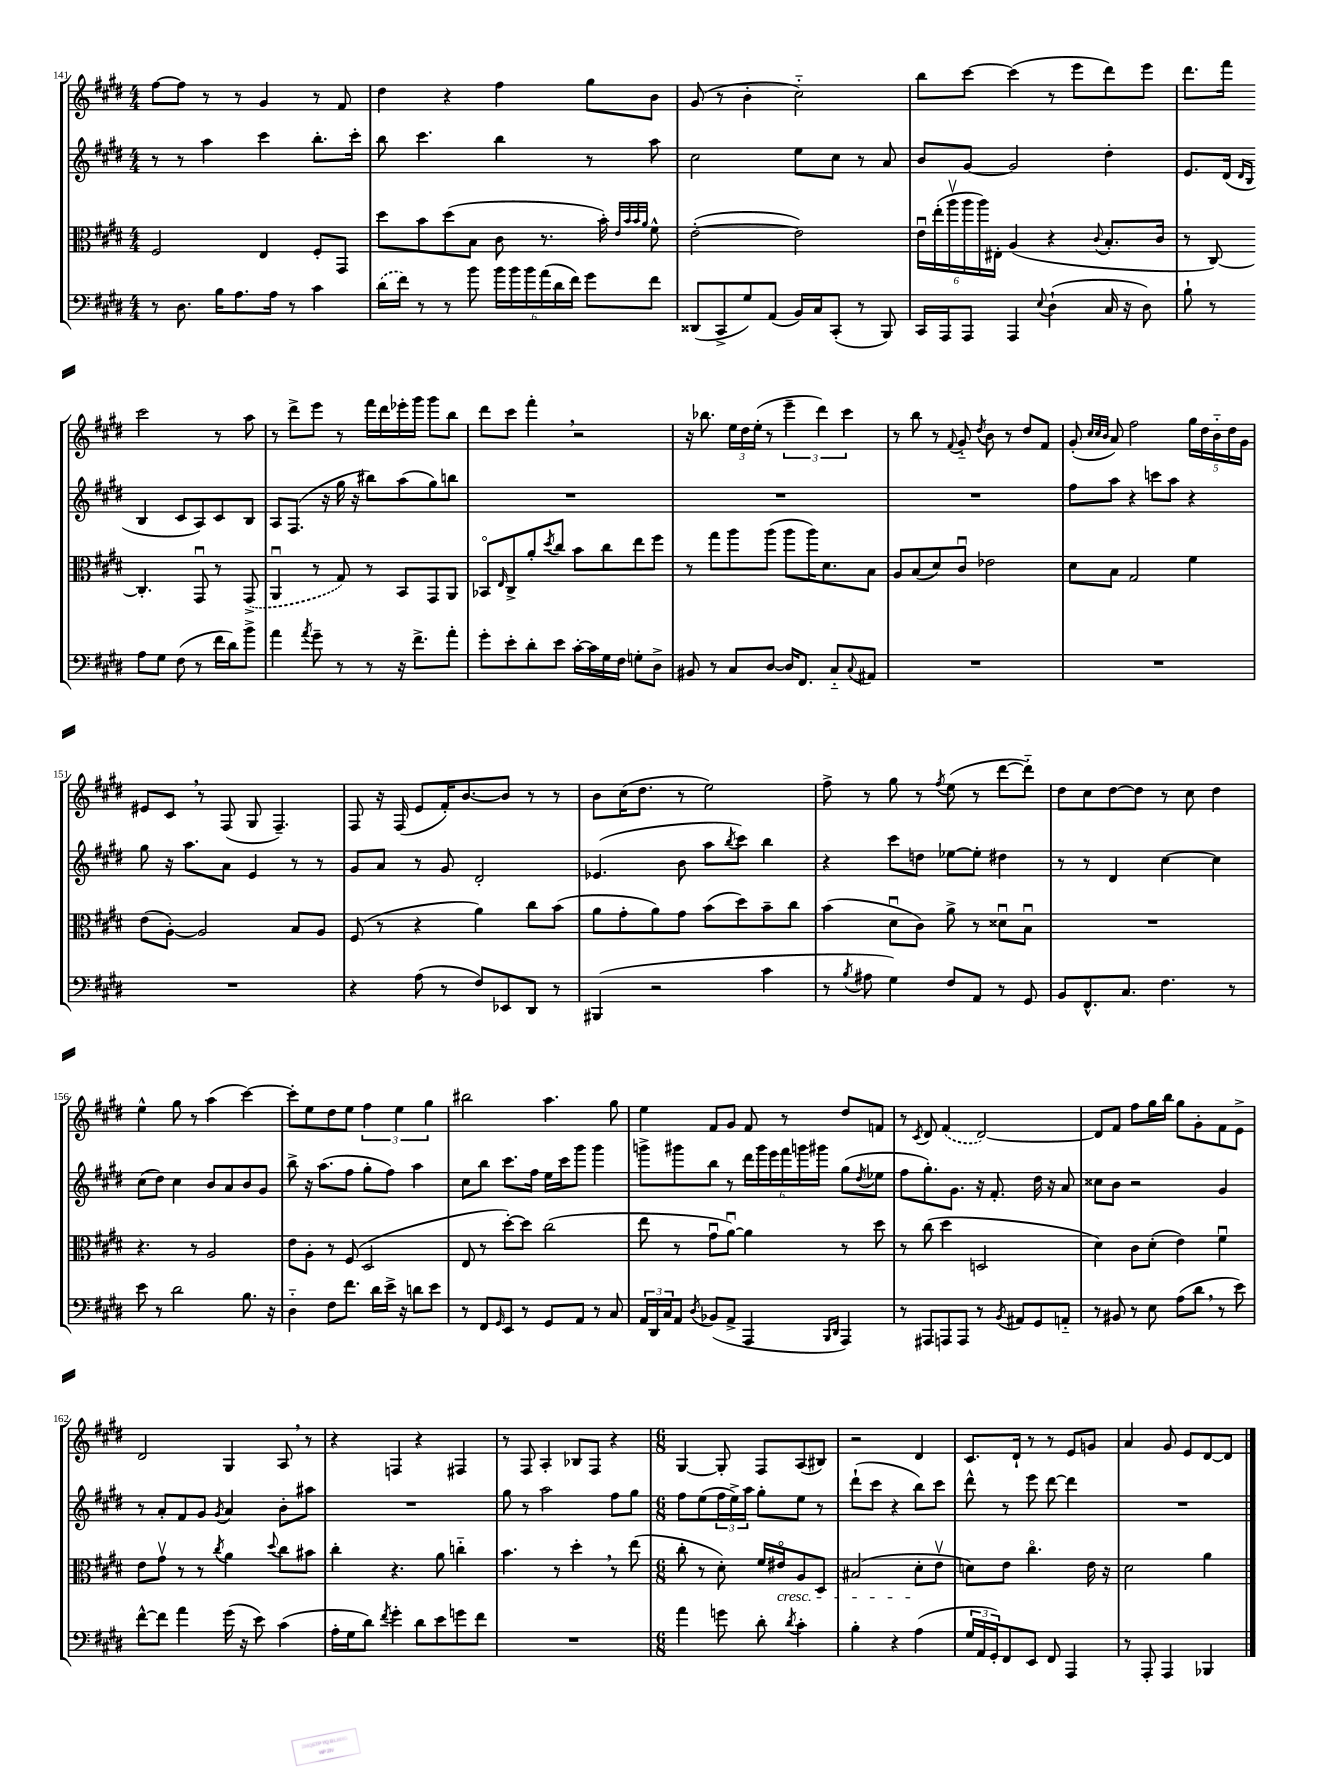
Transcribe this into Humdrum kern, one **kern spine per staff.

**kern	**kern	**kern	**kern
*staff4	*staff3	*staff2	*staff1
*clefF4	*clefC3	*clefG2	*clefG2
*k[f#c#g#d#]	*k[f#c#g#d#]	*k[f#c#g#d#]	*k[f#c#g#d#]
*M4/4	*M4/4	*M4/4	*M4/4
8r	2F#	8r	[8ff#
8.D#	.	8r	8ff#]
.	.	4aa	8r
16B	.	.	.
8.A	.	.	8r
.	4E	4ccc#	4g#
16A	.	.	.
8r	.	.	.
4c#	8F#'	8.bb'	8r
.	8GG#	.	8f#
.	.	16ccc#'	.
=	=	=	=
(16d#	8dd#	8bb	4dd#
16f#)	.	.	.
8r	8b	4.ccc#	.
8r	(8dd#	.	4r
8b	8B	.	.
24b	8c#	4bb	4ff#
24b	.	.	.
24b	.	.	.
(24a	8.r	.	.
24d#	.	.	.
24f#)	.	.	.
8g#	.	8r	8gg#
.	16b')	.	.
.	32qqe	.	.
.	32qqb	.	.
.	32qqb	.	.
.	32qqa	.	.
8f#	8f#^^	8aa	8b
=	=	=	=
(8DD##	([2e'	2cc#	(8g#
8CC#^	.	.	8r
8G#)	.	.	4b'
(8AA	.	.	.
16BB)	2e])	8ee	2cc#'~)
16C#	.	.	.
(8CC#'	.	8cc#	.
8r	.	8r	.
8BBB)	.	8a	.
=	=	=	=
16CC#	24eu	8b	8bb
.	(24ee'	.	.
16AAA	.	.	.
.	24aav	.	.
8AAA	24aa	[8g#	[8ccc#
.	24aa)	.	.
.	24E#'	.	.
4AAA	(4A	2g#]	(4ccc#]
8qqE	.	.	.
(4D#`	4r	.	8r
.	.	.	8eee
.	8qqc#	.	.
16C#	8.B'	4dd#'	8ddd#)
16r	.	.	.
8D#)	.	.	8eee
.	16c#	.	.
=	=	=	=
8B`	8r	8.e	8.ddd#
8r	[8C#)	.	.
.	.	(16d#	16fff#
.	.	16qqd#	.
.	.	16qqB	.
8A	4.C#']	4B	2ccc#
8G#	.	.	.
(8F#	.	8c#	.
8r	8GG#u	8A)	.
16f#	8r	8c#	8r
16d#)	.	.	.
8b^	(8GG#^	8B	8aa
=	=	=	=
4a	4AAu	8A	8r
.	.	(8.F#	8ddd#^
8qa	.	.	.
8g#~	8r	.	8eee
.	.	16r	.
8r	8G#)	16gg#	8r
.	.	16r	.
8r	8r	8bb#)	16fff#
.	.	.	16ddd#
16r	8BB	(8aa	16eee-'
8.f#^	.	.	16ggg#
.	8GG#	8gg#)	8ggg#
8a'	8AA	8bb	8bb
=	=	=	=
8g#'	8BB-o	1r	8ddd#
.	16qqE	.	.
8e'	8C#^	.	8ccc#
8d#'	8a'	.	4fff#'
.	8qdd#	.	.
8e	8cc#	.	.
[16c#'	8b	.	2r
16c#]	.	.	.
16G#	8cc#	.	.
16F#	.	.	.
8G'	8ee	.	.
8D#^	8ff#	.	.
=	=	=	=
8BB#	8r	1r	16r
.	.	.	8.bb-
8r	8gg#	.	.
8C#	8aa	.	24ee
.	.	.	24dd#
.	.	.	(24ee'
[8D#	(8aa	.	8r
16D#]	8aa	.	6eee~
8.FF#	.	.	.
.	16aa)	.	.
.	.	.	6ddd#)
.	8.d#	.	.
8C#'~	.	.	.
.	.	.	6ccc#
8qqC#	.	.	.
8AA#	8B	.	.
=	=	=	=
1r	8A	1r	8r
.	(8B	.	8bb
.	8d#)	.	8r
.	.	.	8qqf#
.	8c#u	.	8g#'~
.	.	.	8qdd#
.	2e-	.	8b
.	.	.	8r
.	.	.	8dd#
.	.	.	8f#
=	=	=	=
1r	8d#	8ff#	(8g#'
.	.	.	32qqcc#
.	.	.	32qqcc#
.	.	.	32qqb
.	8B	8aa	8a)
.	2G#	4r	2ff#
.	.	8ccc	.
.	.	8aa	.
.	4f#	4r	20gg#
.	.	.	20dd#
.	.	.	20b'~
.	.	.	20dd#
.	.	.	20g#
=	=	=	=
1r	(8e	8gg#	8e#
.	[8A')	16r	8c#
.	.	8.aa	.
.	2A]	.	8r
.	.	8a	(8F#
.	.	4e	8G#
.	.	.	4.F#~)
.	8B	8r	.
.	8A	8r	.
=	=	=	=
4r	(8F#	8g#	8F#
.	8r	8a	16r
.	.	.	(16F#
(8A	4r	8r	8e
8r	.	8g#	16f#')
.	.	.	[8.b
8F#)	4a)	2d#'	.
8EE-	.	.	8b]
8DD#	8cc#	.	8r
8r	(8b	.	8r
=	=	=	=
(4BBB#	8a	(4.e-	8b
.	8g#'	.	(16cc#
.	.	.	8.dd#
2r	8a)	.	.
.	8g#	8b	8r
.	(8b	8aa	2ee)
.	.	8qbb	.
.	8dd#)	8ccc#)	.
4c#	8b~	4bb	.
.	8cc#	.	.
=	=	=	=
8r	(4b	4r	8ff#^
8qB	.	.	.
8A#	.	.	8r
4G#)	8d#u	8ccc#	8gg#
.	8c#)	8dd	8r
.	.	.	8qff#
8F#	8a^	[8ee-	(8ee
8AA	8r	8ee-']	8r
8r	8d##u	4dd#	[8ddd#
8GG#	8Bu	.	8ddd#'~])
=	=	=	=
8BB	1r	8r	8dd#
8.FF#^^	.	8r	8cc#
.	.	4d#	[8dd#
8.C#	.	.	.
.	.	.	8dd#]
4.F#	.	[4cc#	8r
.	.	.	8cc#
.	.	4cc#]	4dd#
8r	.	.	.
=	=	=	=
8e	4.r	(8cc#	4ee^^
8r	.	8dd#)	.
2d#	.	4cc#	8gg#
.	8r	.	8r
.	2A	8b	(4aa
.	.	8a	.
8.B	.	8b	[4ccc#)
.	.	8g#	.
16r	.	.	.
=	=	=	=
4D#'~	8e	8bb^	8ccc#']
.	8A'	16r	8ee
.	.	(8.aa	.
8F#	8r	.	8dd#
8.f#	(8F#	8ff#	8ee
.	2D#	8gg#'	6ff#
16d#	.	.	.
16e^	.	8ff#)	.
.	.	.	6ee
16r	.	.	.
8d	.	4aa	.
.	.	.	6gg#
8e	.	.	.
=	=	=	=
8r	8E	8cc#	2bb#
8FF#	8r	8bb	.
16qqGG#	.	.	.
8EE	[8dd#')	8.ccc#	.
8r	8dd#]	.	.
.	.	16ff#	.
8GG#	(2cc#	16ee	4.aa
.	.	16ccc#	.
8AA	.	8ggg#	.
8r	.	4ggg#	.
8C#	.	.	8gg#
=	=	=	=
24AA	8ee	8ggg^	4ee
24DD#	.	.	.
24C#	.	.	.
8AA	8r	8ggg#	.
8qD#	.	.	.
(8BB-	8g#u	8bb	8f#
8AA^	[8au)	8r	8g#
4AAA	4a]	24ddd#	8f#
.	.	24ggg#	.
.	.	24eee	.
.	.	24fff#	8r
.	.	24ggg	.
.	.	24ggg#	.
16qqBBB	.	.	.
16qqDD#	.	.	.
4AAA)	8r	(8gg#	8dd#
.	.	8qdd#	.
.	8dd#	8ee-	8f
=	=	=	=
8r	8r	8ff#	8r
.	.	.	8qc#
8AAA#	(8cc#	8.gg#')	8d#
8AAA	4dd#	.	(4f#
.	.	8.g#	.
8AAA	.	.	.
8r	2D	16r	[2d#)
.	.	8.f#'	.
8qBB	.	.	.
8AA#	.	.	.
8GG#	.	16dd#	.
.	.	16r	.
8AA'~	.	8a	.
=	=	=	=
8r	4d#)	8cc##	8d#]
8BB#	.	8b	8f#
8r	8c#	2r	8ff#
8E	(8d#'	.	16gg#
.	.	.	16bb
(8A	4e)	.	8gg#
8d#	.	.	8g#'
8r	4f#u	4g#	8f#
8e)	.	.	8e^
=	=	=	=
[8f#^^	8e	8r	2d#
8f#]	8g#v	8a'	.
4a	8r	8f#	.
.	8r	8g#	.
.	8qcc#	8qg#	.
(16g#	4a	4a	4G#
16r	.	.	.
8e)	.	.	.
.	8qqdd#	.	.
(4c#	8cc#	8b'	8A
.	8b#	8aa#	8r
=	=	=	=
16A'	4cc#'	1r	4r
16G#	.	.	.
8d#)	.	.	.
8qf#	.	.	.
4g#'	4.r	.	4F
8d#	.	.	4r
8e	8a	.	.
8g	4cc'~	.	4F#
8f#	.	.	.
=	=	=	=
1r	4.b	8gg#	8r
.	.	8r	8F#
.	.	2aa	4A'
.	8r	.	.
.	4dd#'	.	8B-
.	.	.	8F#
.	8r	8ff#	4r
.	(8ee	8gg#	.
=	=	=	=
*M6/8	*M6/8	*M6/8	*M6/8
4a	8cc#'	8ff#	[4G#
.	8r	(8ee	.
8g	8d#')	24ff#	8G#']
.	.	24ee^)	.
.	.	24aa	.
8d#'	16f#	8gg#'	8F#
.	16e#o	.	.
8qd#	.	.	.
4c#'	8A	8ee	(8A
.	8D#	8r	8B#)
=	=	=	=
4B'	(2B#	(8ddd#`	2r
.	.	8ccc#	.
4r	.	4r	.
(4A	8d#'	8bb)	4d#
.	8ev	8ccc#	.
=	=	=	=
24G#	8d)	8ddd#^^	8.c#
24AA	.	.	.
24GG#')	.	.	.
8FF#	8e	8r	.
.	.	.	16d#`
8EE	4.cc#o	8eee	8r
8FF#	.	[8ddd#	8r
4AAA	.	4ddd#]	8e
.	16e	.	8g
.	16r	.	.
=	=	=	=
8r	2d#	2.r	4a
8AAA'	.	.	.
4AAA	.	.	8g#
.	.	.	8e
4BBB-	4a	.	[8d#
.	.	.	8d#]
==	==	==	==
*-	*-	*-	*-
